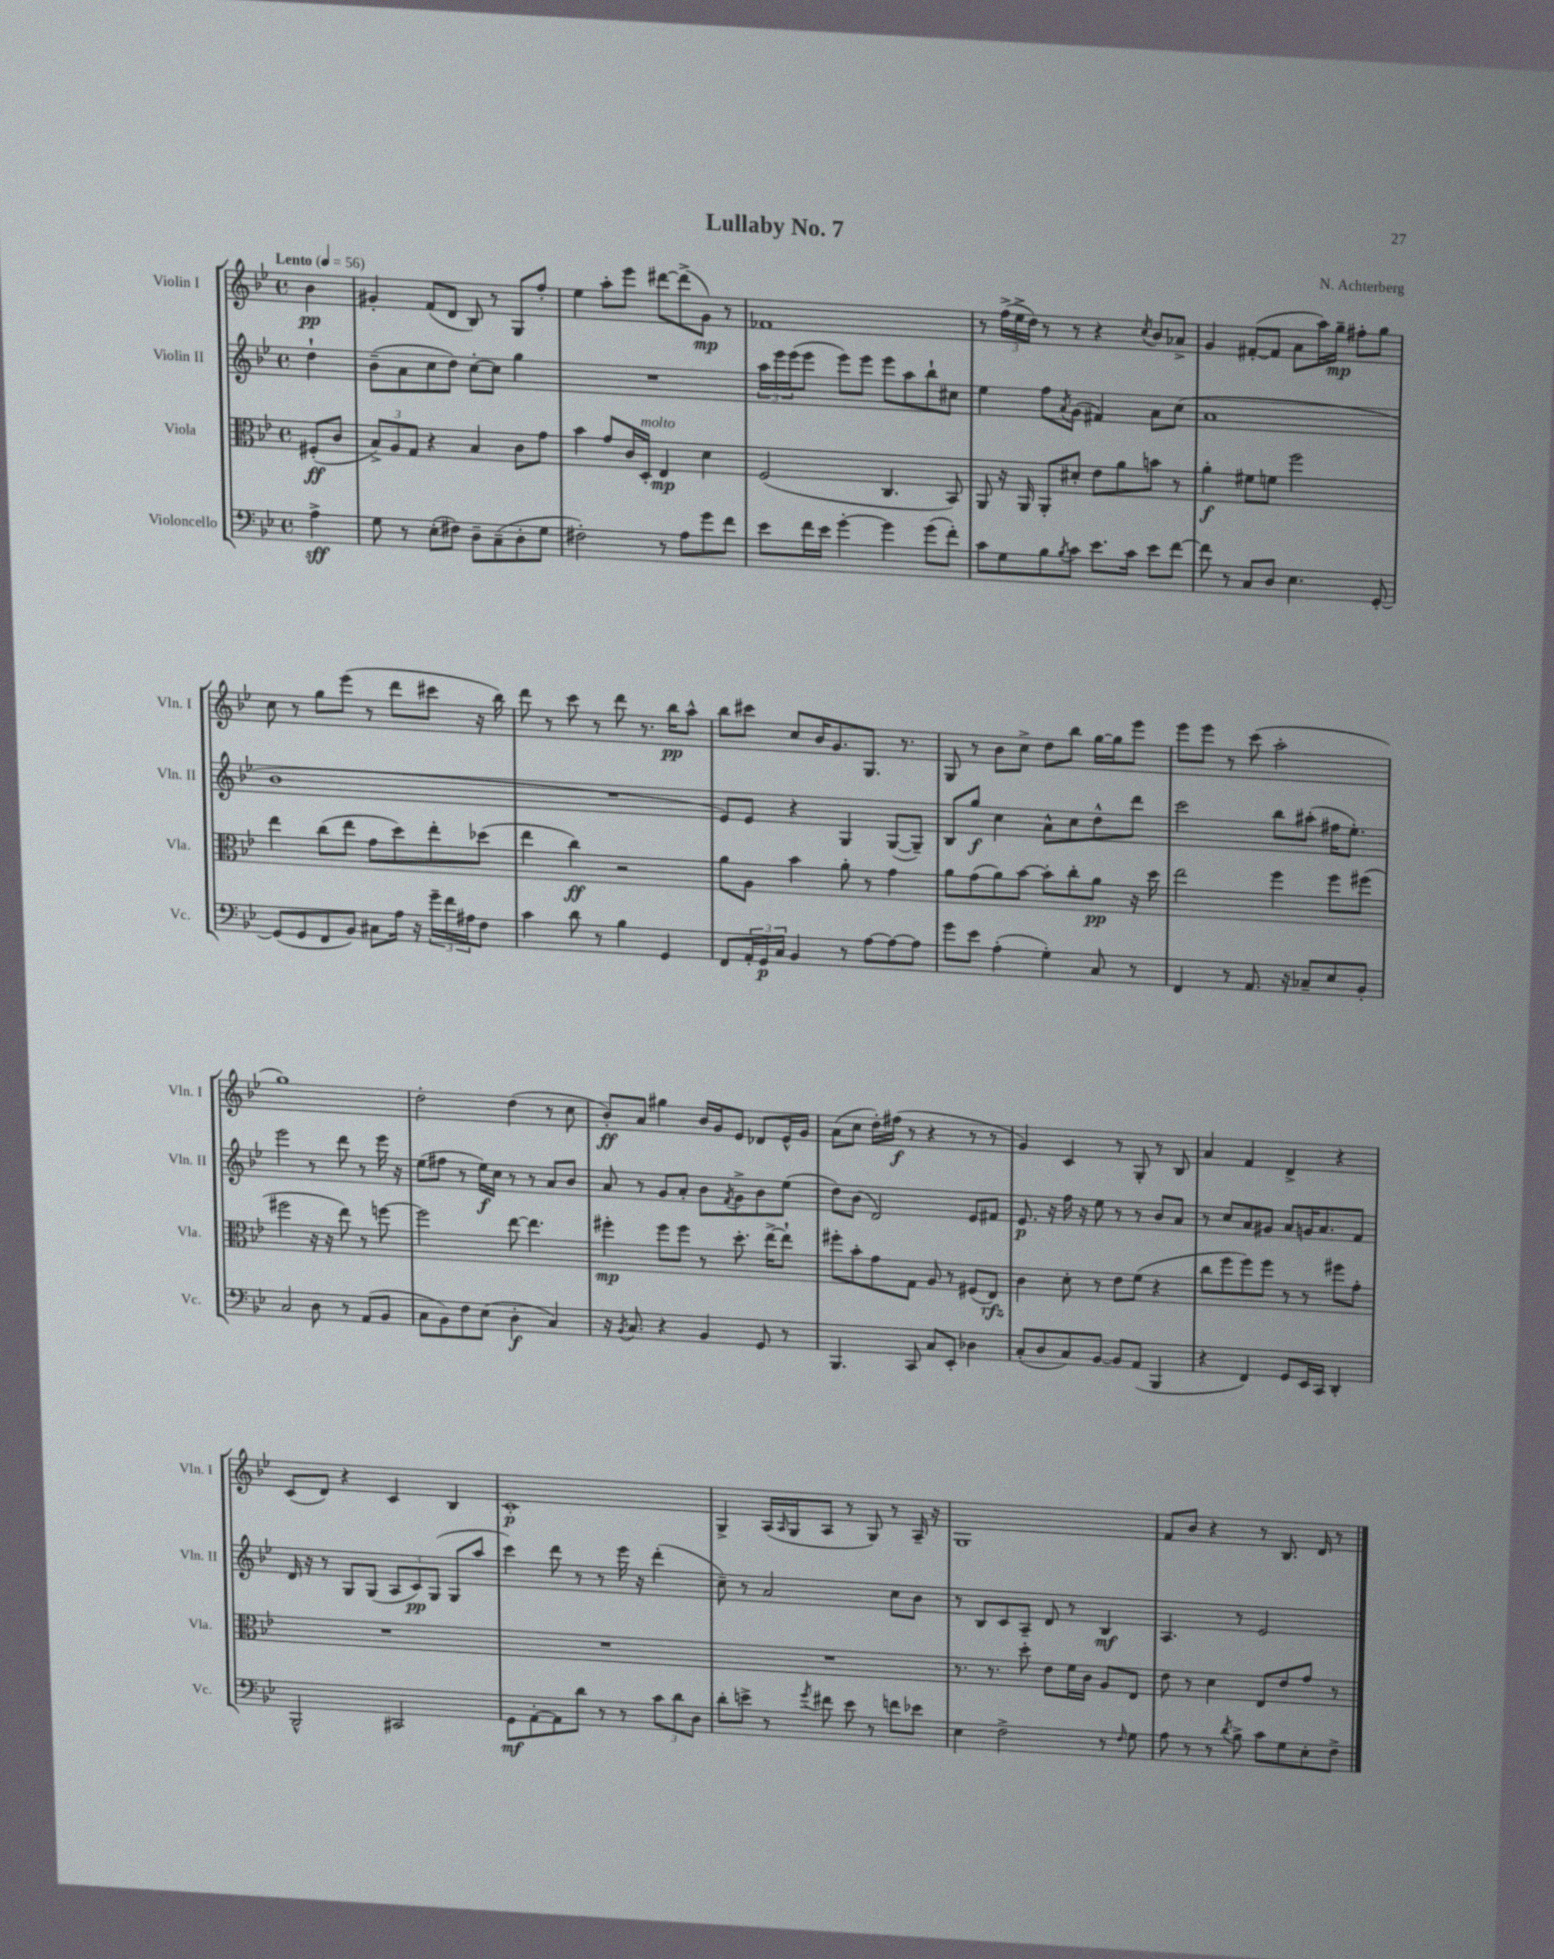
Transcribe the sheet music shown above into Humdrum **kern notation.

**kern	**dynam	**kern	**dynam	**kern	**dynam	**kern	**dynam
*part4	*part4	*part3	*part3	*part2	*part2	*part1	*part1
*staff4	*staff4	*staff3	*staff3	*staff2	*staff2	*staff1	*staff1
*I"Violoncello	*	*I"Viola	*	*I"Violin II	*	*I"Violin I	*
*I'Vc.	*	*I'Vla.	*	*I'Vln. II	*	*I'Vln. I	*
*clefF4	*	*clefC3	*	*clefG2	*	*clefG2	*
*k[b-e-]	*	*k[b-e-]	*	*k[b-e-]	*	*k[b-e-]	*
*M4/4	*	*M4/4	*	*M4/4	*	*M4/4	*
*met(c)	*	*met(c)	*	*met(c)	*	*met(c)	*
*MM56	*	*MM56	*	*MM56	*	*MM56	*
=	=	=	=	=	=	=	=
!	!	!	!	!	!	!LO:TX:a:B:t=Lento	!
4A^\	sff	(8F#X'/L	ff	4dd`\	.	4b-\	pp
.	.	8c/J	.	.	.	.	.
=1	=1	=1	=1	=1	=1	=1	=1
8G\	.	12B-^/L)	.	(8b-~\L	.	4g#X'/	.
.	.	12A/	.	.	.	.	.
8r	.	.	.	8a\	.	.	.
.	.	12G/J	.	.	.	.	.
(8E-'\L	.	4r	.	8cc\	.	(8f/L	.
8F#X\J)	.	.	.	8dd\J)	.	8d/J	.
8D~\L	.	4B-/	.	[8cc'\L	.	8B-/)	.
(8C~\	.	.	.	8cc\J]	.	8r	.
8D'\	.	8c\L	.	4gg\	.	8G/L	.
8G\J	.	8g\J	.	.	.	8ff'/J	.
=2	=2	=2	=2	=2	=2	=2	=2
2F#X'\)	.	4b-\	.	1r	.	4ee-\	.
.	.	8g/L	.	.	.	8aa'\L	.
.	.	16c/L	.	.	.	8eee-\J	.
!	!	!LO:TX:a:i:t=molto	!	!	!	!	!
.	.	16D'/JJ	.	.	.	.	.
8r	.	4E-/	mp	.	.	[8ddd#X\L	.
8A\L	.	.	.	.	.	(8ddd#^\]	.
8g\	.	4d\	.	.	.	8g\J)	mp
8f\J	.	.	.	.	.	8r	.
=3	=3	=3	=3	=3	=3	=3	=3
8e-\L	.	(2F/	.	24aa\LL	.	1f-X	.
.	.	.	.	24eee-\	.	.	.
.	.	.	.	(24eee-\J	.	.	.
16f\L	.	.	.	8eee-\J	.	.	.
16e-\JJ	.	.	.	.	.	.	.
[4g'\	.	.	.	8eee-\L)	.	.	.
.	.	.	.	8eee-\J	.	.	.
4g\]	.	4.C/	.	8eee-\L	.	.	.
.	.	.	.	8aa\	.	.	.
(8g\L	.	.	.	8bb-`\	.	.	.
8f'\J)	.	8BB-/)	.	8cc#X\J	.	.	.
=4	=4	=4	=4	=4	=4	=4	=4
8c\L	.	8AA/	.	4ee-\	.	8r	.
8G\	.	16r	.	.	.	(24ff^\LL	.
.	.	.	.	.	.	24ee-^\	.
.	.	16AA/	.	.	.	.	.
.	.	.	.	.	.	24dd\JJ)	.
8B-\	.	8AA'/L	.	8ff\L	.	8r	.
8qB-/	.	.	.	8qa/	.	.	.
8c\J	.	8d#X'/J	.	(8g\J	.	8r	.
8.e-\L	.	8e-\L	.	4f#X/)	.	4r	.
.	.	8a\	.	.	.	.	.
16c\Jk	.	.	.	.	.	.	.
.	.	.	.	.	.	8qcc/	.
8e-\L	.	8bn\J	.	8a\L	.	8b-/L	.
[8f\J	.	8r	.	(8cc\J	.	8a-X^/J	.
=5	=5	=5	=5	=5	=5	=5	=5
8f\]	.	4a'\	f	1a	.	4g/	.
8r	.	.	.	.	.	.	.
8C/L	.	8f#X\L	.	.	.	([8f#X'/L	.
8D/J	.	8fn\J	.	.	.	8f#/J]	.
4.E-\	.	2ff\	.	.	.	8a\L	.
.	.	.	.	.	.	16aa\L)	.
.	.	.	.	.	.	16gg~\JJ	mp
.	.	.	.	.	.	8ff#X'\L	.
[8GG'/	.	.	.	.	.	8gg\J	.
!!LO:LB:g=z
=6	=6	=6	=6	=6	=6	=6	=6
(8GG/L]	.	4ee-\	.	1b-	.	8cc\	.
8GG/	.	.	.	.	.	8r	.
8FF/	.	(8cc\L	.	.	.	8gg\L	.
8BB-/J)	.	8ee-\J	.	.	.	(8eee-\J	.
8C#X\L	.	8g\L	.	.	.	8r	.
16A\Jk	.	8dd\)	.	.	.	8ddd\L	.
16r	.	.	.	.	.	.	.
24g~\LL	.	8ee-'\	.	.	.	8ccc#X\J	.
24f\	.	.	.	.	.	.	.
24A#X\J	.	.	.	.	.	.	.
8F\J	.	(8dd-X\J	.	.	.	16r	.
.	.	.	.	.	.	16bb-\)	.
=7	=7	=7	=7	=7	=7	=7	=7
4c\	.	4ee-\	.	1r	.	8ddd\	.
.	.	.	.	.	.	8r	.
8d\	.	4cc\)	ff	.	.	8ccc\	.
8r	.	.	.	.	.	8r	.
4B-\	.	2r	.	.	.	8ddd\	.
.	.	.	.	.	.	8.r	.
4GG/	.	.	.	.	.	.	.
.	.	.	.	.	.	16bb-\KL	pp
.	.	.	.	.	.	8aa^^\J	.
=8	=8	=8	=8	=8	=8	=8	=8
8FF/L	.	8a\L	.	8e-/L)	.	8bb-\L	.
24AA'/L	.	8A\J	.	8e-/J	.	8ccc#X\J	.
24GG/	p	.	.	.	.	.	.
24C/JJ	.	.	.	.	.	.	.
4BB-/	.	4b-\	.	4r	.	8cc/L	.
.	.	.	.	.	.	16b-/K	.
.	.	.	.	.	.	8.g/	.
8r	.	8a'\	.	4G/	.	.	.
[8A\L	.	8r	.	.	.	8.G/J	.
8A\_	.	4g\	.	([8G/L	.	.	.
.	.	.	.	.	.	8.r	.
8A\J]	.	.	.	8G~/J])	.	.	.
=9	=9	=9	=9	=9	=9	=9	=9
8g\L	.	8a\L	.	8B-/L	.	8G/	.
8e-\J	.	(8g\	.	8gg/J	f	8r	.
(4A'\	.	8a\)	.	4cc\	.	8b-\L	.
.	.	[8b-\J	.	.	.	8cc^\J	.
4G'\)	.	8b-'\L]	.	8a^^\L	.	8dd\L	.
.	.	8cc'\	.	8cc\	.	8bb-\J	.
8C/	.	8a\J	pp	8dd^^\	.	[16gg\LL	.
.	.	.	.	.	.	16gg\J]	.
8r	.	16r	.	8ddd\J	.	8eee-\J	.
.	.	16dd\	.	.	.	.	.
=10	=10	=10	=10	=10	=10	=10	=10
4FF/	.	2ee-\	.	2ccc\	.	8eee-\L	.
.	.	.	.	.	.	8eee-\J	.
8r	.	.	.	.	.	8r	.
8.AA/	.	.	.	.	.	(8ccc\	.
.	.	4ff\	.	8bb-\L	.	2aa'\	.
16r	.	.	.	.	.	.	.
8C-X~/L	.	.	.	(8aa#X'\J	.	.	.
8E-/	.	8ff\L	.	16ff#X\KL	.	.	.
.	.	.	.	8.ee-'\J)	.	.	.
8BB-'/J	.	(8ff#X\J	.	.	.	.	.
!!LO:LB:g=z
=11	=11	=11	=11	=11	=11	=11	=11
2C/	.	2ff#X\	.	2eee-\	.	1gg)	.
8D\	.	16r	.	8r	.	.	.
.	.	16r	.	.	.	.	.
8r	.	8ee-\)	.	8ddd\	.	.	.
(8AA/L	.	8r	.	8r	.	.	.
8BB-/J	.	[8ffn\	.	16eee-\	.	.	.
.	.	.	.	16r	.	.	.
=12	=12	=12	=12	=12	=12	=12	=12
8C\L	.	2ff\]	.	(8ee-\L	.	2dd'\	.
8BB-\)	.	.	.	8ff#X\J	.	.	.
8F\	.	.	.	8r	.	.	.
(8E-\J	.	.	.	16ee-\LL)	f	.	.
.	.	.	.	16cc\JJ	.	.	.
4D'\	f	[8ee-\	.	8r	.	(4dd\	.
.	.	4.ee-\]	.	8r	.	.	.
4C/)	.	.	.	8a/L	.	8r	.
.	.	.	.	8b-/J	.	8cc\	.
=13	=13	=13	=13	=13	=13	=13	=13
16r	.	4ff#X'\	mp	8a/	.	8b-'/L)	ff
8qBB-/	.	.	.	.	.	.	.
8.C/	.	.	.	.	.	.	.
.	.	.	.	8r	.	8a/J	.
4r	.	8ff#\L	.	8g/L	.	4gg#X\	.
.	.	8ff#\J	.	8a'/J	.	.	.
4BB-/	.	8r	.	8b-\L	.	16b-/LL	.
.	.	.	.	.	.	16g/J	.
.	.	.	.	8qf/	.	.	.
.	.	8.dd'\	.	8g^\	.	8e-/J	.
8GG/	.	.	.	8b-\	.	8d-X/L	.
.	.	[16ee-^\KL	.	.	.	.	.
8r	.	8ee-`\J]	.	(8ee-\J	.	16e-^^/L	.
.	.	.	.	.	.	16g/JJ	.
=14	=14	=14	=14	=14	=14	=14	=14
4.BBB-/	.	8ff#X'\L	.	8dd\L)	.	(8a\L	.
.	.	8b-'\	.	(8b-\J	.	8cc\J	.
.	.	8g\	.	2d/)	.	16dd'\LL)	.
.	.	.	.	.	.	(16ff#X\JJ	f
8CC/	.	8G\J	.	.	.	8r	.
8C/L	.	8A/	.	.	.	4r	.
8EE-'/J	.	8r	.	.	.	.	.
4D-X\	.	(8F#X/L	.	8e-/L	.	8r	.
.	.	8E-/J)	rfz	8f#X/J	.	8r	.
=15	=15	=15	=15	=15	=15	=15	=15
(8C'/L	.	4c\	.	8.e-/	p	4g/)	.
8D/	.	.	.	.	.	.	.
.	.	.	.	16r	.	.	.
8C/)	.	8d'\	.	16ff\	.	4c/	.
.	.	.	.	16r	.	.	.
[8BB-/J	.	8r	.	8ee-\	.	.	.
8BB-/L]	.	8e-\L	.	8r	.	8r	.
(8AA/J	.	(8f\J	.	8r	.	8G'/	.
4BBB-/	.	4r	.	8b-/L	.	8r	.
.	.	.	.	8a/J	.	8B-/	.
=16	=16	=16	=16	=16	=16	=16	=16
4r	.	8cc\L	.	8r	.	4a/	.
.	.	8ff\	.	8cc/L	.	.	.
4FF/)	.	8ff\)	.	8a/	.	4f/	.
.	.	8ff\J	.	8g#X/J	.	.	.
8GG/L	.	8r	.	8a/L	.	4d^/	.
16EE-/L	.	8r	.	16gn/K	.	.	.
16CC/JJ	.	.	.	8.a/	.	.	.
4DD'/	.	8ff#X\L	.	.	.	4r	.
.	.	8g'\J	.	8f/J	.	.	.
!!LO:LB:g=z
=17	=17	=17	=17	=17	=17	=17	=17
2BBB-^^/	.	1r	.	16d/	.	(8c/L	.
.	.	.	.	16r	.	.	.
.	.	.	.	8r	.	8d/J)	.
.	.	.	.	8G/L	.	4r	.
.	.	.	.	(8G/J	.	.	.
2CC#X/	.	.	.	12A/L	.	4c/	.
.	.	.	.	12c/)	pp	.	.
.	.	.	.	(12G/J	.	.	.
.	.	.	.	8G/L	.	4B-/	.
.	.	.	.	8aa/J	.	.	.
=18	=18	=18	=18	=18	=18	=18	=18
8GG\L	mf	1r	.	4ccc\)	.	1c'	p
[8AA'\	.	.	.	.	.	.	.
8AA\]	.	.	.	8ddd\	.	.	.
8d\J	.	.	.	8r	.	.	.
8r	.	.	.	8r	.	.	.
8r	.	.	.	16eee-\	.	.	.
.	.	.	.	16r	.	.	.
12c\L	.	.	.	(4ddd'\	.	.	.
12d\	.	.	.	.	.	.	.
12D\J	.	.	.	.	.	.	.
=19	=19	=19	=19	=19	=19	=19	=19
8d'\L	.	1r	.	8cc~\)	.	4G^/	.
8en^\J	.	.	.	8r	.	.	.
8r	.	.	.	2a/	.	(16A/LL	.
.	.	.	.	.	.	16qqA/	.
.	.	.	.	.	.	16G/J	.
8qg/	.	.	.	.	.	.	.
8f#X\	.	.	.	.	.	8A/J	.
8e\	.	.	.	.	.	8r	.
8r	.	.	.	.	.	8G/)	.
8fn\L	.	.	.	8cc\L	.	8r	.
8e-X\J	.	.	.	8b-\J	.	16A~/	.
.	.	.	.	.	.	16r	.
=20	=20	=20	=20	=20	=20	=20	=20
4E-\	.	8.r	.	8r	.	1G	.
.	.	.	.	8B-/L	.	.	.
.	.	8.r	.	.	.	.	.
2F^\	.	.	.	8c/	.	.	.
.	.	8dd'\	.	8A~/J	.	.	.
.	.	8e-\L	.	8d/	.	.	.
.	.	16f\L	.	8r	.	.	.
.	.	16c\JJ	.	.	.	.	.
8r	.	8A/L	.	4B-/	mf	.	.
16qqF/	.	.	.	.	.	.	.
8G\	.	8E-/J	.	.	.	.	.
=21	=21	=21	=21	=21	=21	=21	=21
8A\	.	8e-\	.	4.A/	.	8f/L	.
8r	.	8r	.	.	.	8b-/J	.
8r	.	4d\	.	.	.	4r	.
8qd/	.	.	.	.	.	.	.
8B-^\	.	.	.	8r	.	.	.
8c\L	.	8E-/L	.	2e-/	.	8r	.
8G\	.	8e-/	.	.	.	8.B-/	.
8E-'\	.	8g/J	.	.	.	.	.
.	.	.	.	.	.	16d/	.
8F^\J	.	8r	.	.	.	8r	.
==	==	==	==	==	==	==	==
*-	*-	*-	*-	*-	*-	*-	*-
